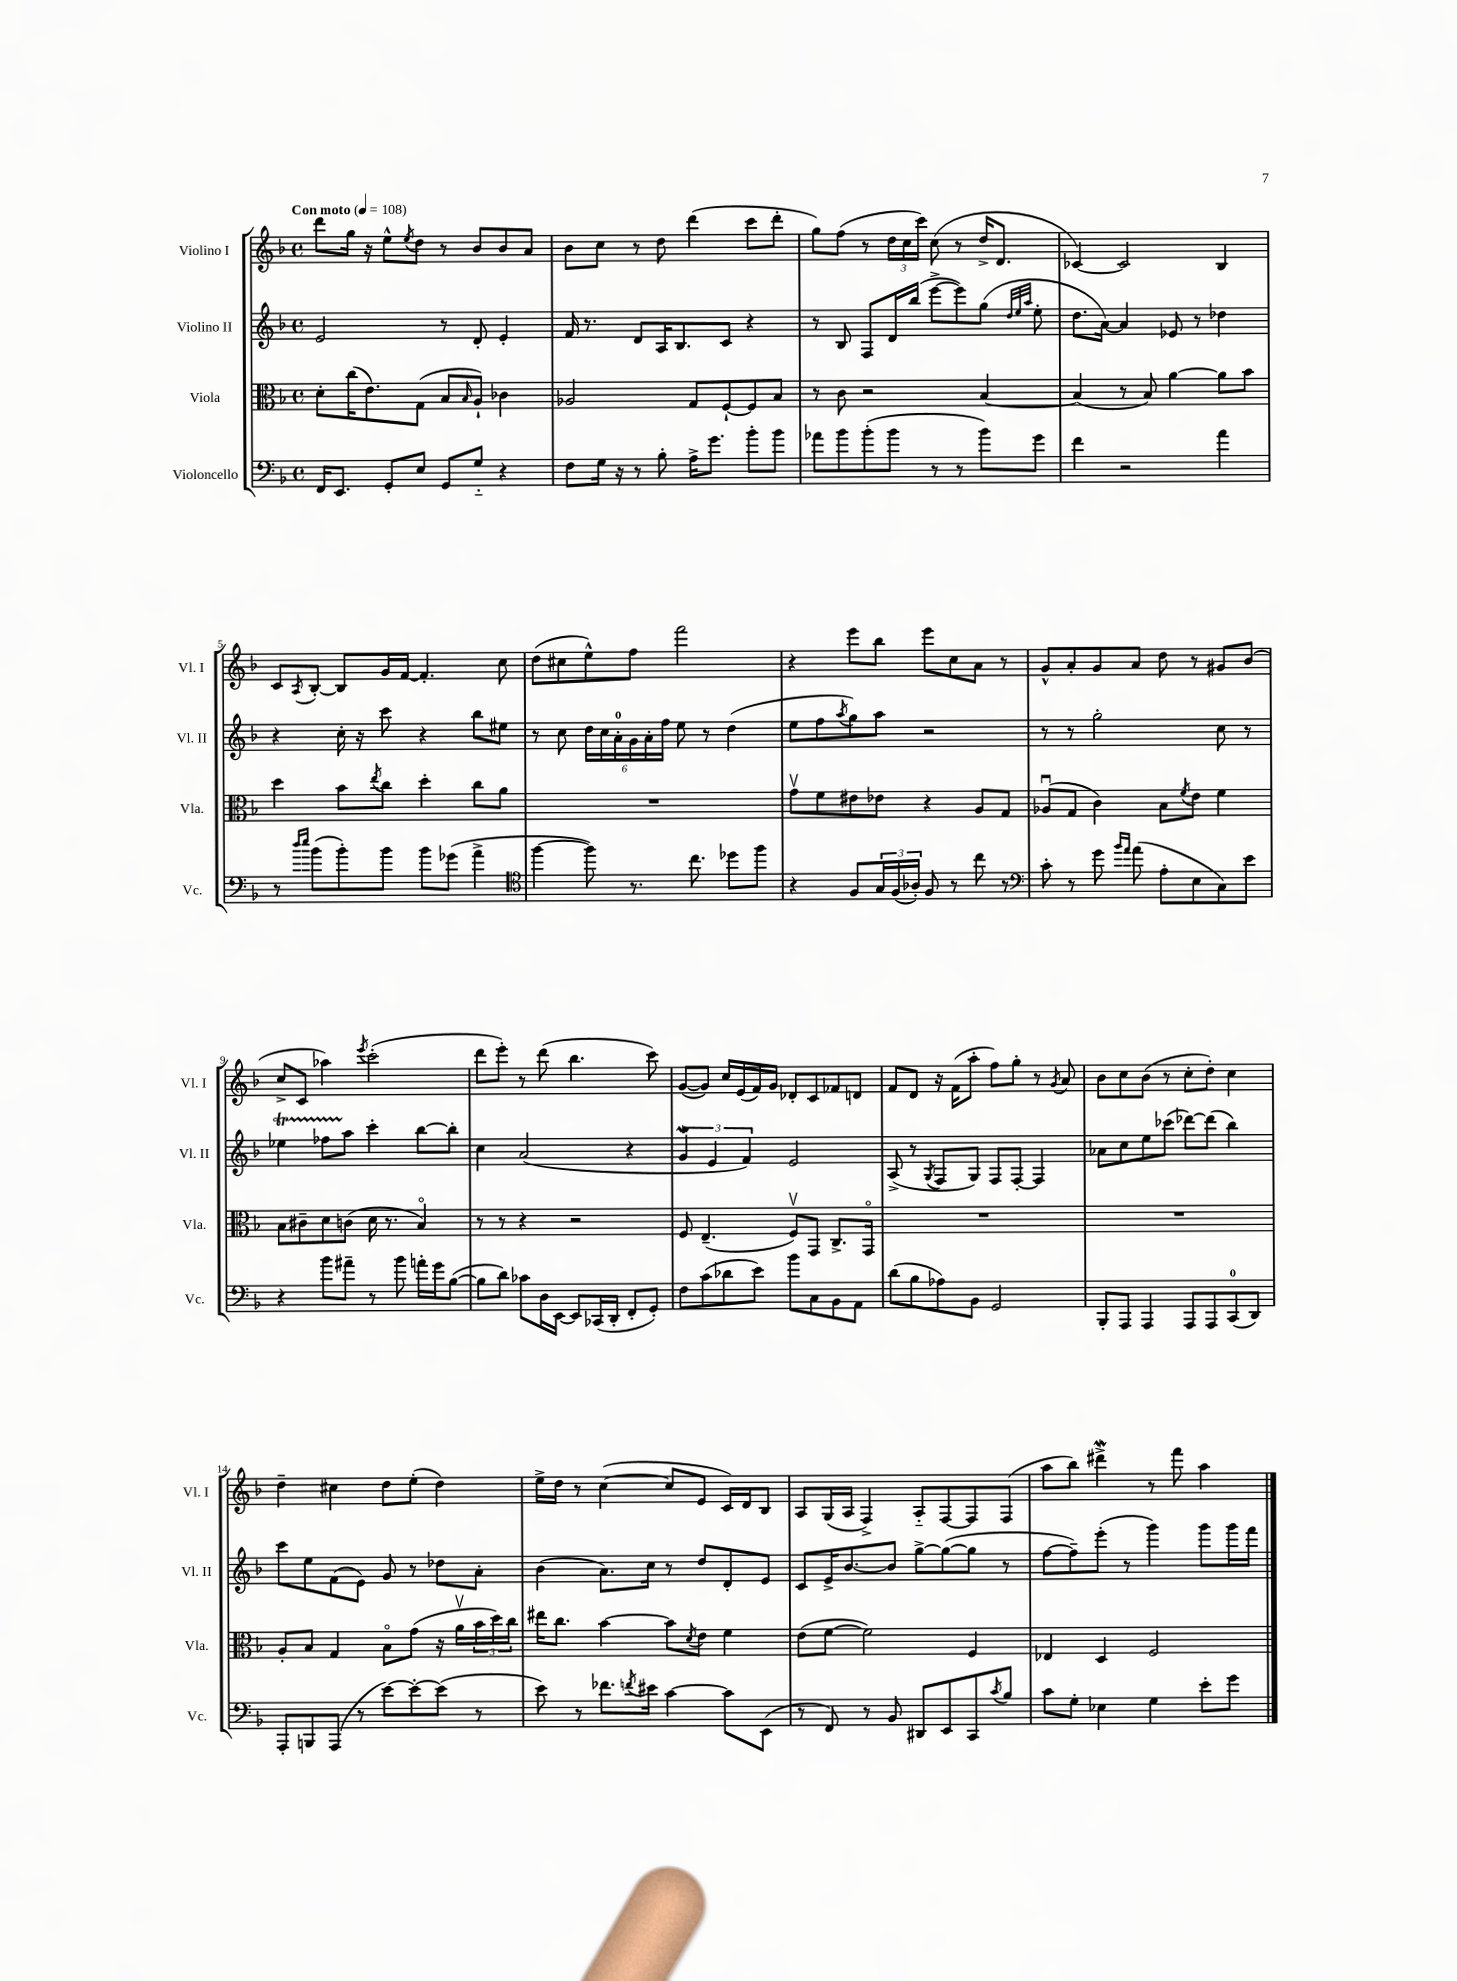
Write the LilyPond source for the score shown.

<<
\new StaffGroup <<
\new Staff = "s0" \with { instrumentName = "Violino I" shortInstrumentName = "Vl. I" } {
    \clef treble \key f \major \defaultTimeSignature \time 4/4 \tempo "Con moto" 4 = 108
    d'''8 g''16 r16 e''8-^ \acciaccatura { e''8 } d''8 r8 bes'8 bes'8 a'8 |
    bes'8 c''8 r8 d''8 d'''4( c'''8 d'''8-. |
    g''8) f''8( r8 \tuplet 3/2 { d''16 c''16 c'''16) } c''8( r8 d''16-> d'8. |
    ces'4~) ces'2 bes4 |
    c'8 \acciaccatura { a8 } bes8~-. bes8 g'16 f'16~ f'4.-. c''8 |
    d''8( cis''8 e''8-^) f''8 f'''2 |
    r4 e'''8 bes''8 e'''8 c''8 a'8 r8 |
    g'8-^ a'8-. g'8 a'8 d''8 r8 gis'8 bes'8( |
    c''8-> c'8 aes''4) \acciaccatura { e'''8 } c'''2-.( |
    d'''8 e'''8-.) r8 d'''8( bes''4. c'''8) |
    g'8~( g'8) c''16 e'16( f'16) g'16 des'8-. c'8 fes'8 d'8 |
    f'8 d'8 r16 f'16( a''8-. f''8) g''8-. r8 \acciaccatura { g'8 } a'8 |
    bes'8 c''8 bes'8( r8 c''8-. d''8-.) c''4 |
    d''4-- cis''4 d''8 e''8-.( d''4) |
    e''16-> d''16 r8 c''4~( c''8 e'8 c'16) d'16 bes8 |
    a8 g16( a16 f4->) a8-_ f8~ f8 f8( |
    a''8 bes''8) dis'''4->\mordent r8 f'''8 a''4 \bar "|." |
}
\new Staff = "s1" \with { instrumentName = "Violino II" shortInstrumentName = "Vl. II" } {
    \clef treble \key f \major \defaultTimeSignature \time 4/4
    e'2 r8 d'8-. e'4-. |
    f'16 r8. d'8 a16 bes8. c'8 r4 |
    r8 bes8 f8 d'16 bes''16( e'''8~-> e'''8) g''8( \grace { d''32 e''32 a''32 } e''8-. |
    d''8. a'16~) a'4 ees'8 r8 des''4 |
    r4 c''16-. r16 c'''8 r4 bes''8 eis''8 |
    r8 c''8 \tuplet 6/4 { d''16 c''16 a'16-0-. g'16 a'16-. f''16 } e''8 r8 d''4( |
    e''8 f''8 \acciaccatura { a''8 } g''8) a''8 r2 |
    r8 r8 g''2-. c''8 r8 |
    ees''4\startTrillSpan fes''8 a''8\stopTrillSpan c'''4-. bes''8~ bes''8-. |
    c''4 a'2( r4 |
    \tuplet 3/2 { g'4\mordent e'4 f'4) } e'2 |
    a8->( r8 \acciaccatura { g8 } f8 g8) f8 f8~-. f4 |
    aes'8 c''8 e''8 ces'''8( des'''8~) des'''8( bes''4) |
    c'''8 e''8 f'8( e'8) g'8 r8 des''8 a'8-. |
    bes'4( a'8.) c''16 r8 d''8 d'8-. e'8 |
    c'8 e'16-> bes'8.~ bes'8 g''8~-> g''8~( g''8 r8 |
    f''8~ f''8--) e'''8-.( r8 g'''4) g'''8 g'''16 f'''16 \bar "|." |
}
\new Staff = "s2" \with { instrumentName = "Viola" shortInstrumentName = "Vla." } {
    \clef alto \key f \major \defaultTimeSignature \time 4/4
    d'8-. c''16( e'8.) g8( bes8 \grace { bes16 } a8-!) ces'4 |
    aes2 g8 f8~-! f8 bes8 |
    r8 c'8 r2 bes4~ |
    bes4( r8 bes8) a'4~ a'8 bes'8 |
    d''4 bes'8 \acciaccatura { e''8 } c''8 d''4-. c''8 a'8 |
    R1 |
    g'8\upbow f'8 eis'8 ees'8 r4 a8 g8 |
    aes8\downbow( g8 c'4) bes8 \acciaccatura { f'8 } e'8 f'4 |
    bes8 cis'8-- d'8 c'8( d'16 r8. bes4\flageolet) |
    r8 r8 r4 r2 |
    f8 e4.--( f8\upbow) g,8 c8.-> g,16\flageolet |
    R1 |
    R1 |
    a8-. bes8 g4 bes8\flageolet g'8( r16 a'16\upbow \tuplet 3/2 { bes'16 d''16) c''16 } |
    eis''16 c''8. bes'4~ bes'8 \acciaccatura { d'8 } e'8 f'4 |
    e'8( f'8~ f'2) f4 |
    ees4 d4 f2 \bar "|." |
}
\new Staff = "s3" \with { instrumentName = "Violoncello" shortInstrumentName = "Vc." } {
    \clef bass \key f \major \defaultTimeSignature \time 4/4
    f,16 e,8. g,8-. e8 g,8 g8-_ r4 |
    f8 g16 r16 r8 bes8-. a16-> g'8. bes'8-. bes'8 |
    aes'8 bes'8 bes'8-.( bes'8 r8 r8 bes'8) g'8 |
    f'4 r2 a'4 |
    r8 \grace { d''16 e''16 } bes'8( bes'8-.) bes'8 bes'8 ges'8( a'4-> |
    \clef tenor f''4~ f''8) r8. c''8. des''8 f''8 |
    r4 f8 \tuplet 3/2 { g16 f16( aes16-.) } f8 r8 c''8 r8 |
    \clef bass c'8-. r8 g'8 \grace { bes'16 a'16 } a'8( a8-. e8 c8) e'8 |
    r4 bes'8 ais'8-- r8 bes'8 a'16-. g'16 bes8~( |
    bes8 d'8) ces'8 d16 e,16~ e,8 ces,16( d,16-. f,8-. g,8-.) |
    f8 c'8( des'8 e'8) bes'8 c8 bes,8 a,8 |
    d'8( bes8 aes8) bes,8 g,2 |
    bes,,8-. a,,8 a,,4 a,,8 a,,8 c,8-0( d,8) |
    a,,8-. b,,8 a,,8( r8 e'8~) e'8~-. e'8( r8 |
    e'8) r8 fes'8. \acciaccatura { f'8 } eis'16 c'4~ c'8 e,8( |
    r8 f,8) r8 bes,8 dis,8 e,8 c,8 \acciaccatura { c'8 } bes8 |
    c'8 g8-. ees4 g4 e'8-. g'8 \bar "|." |
}
>>
>>
